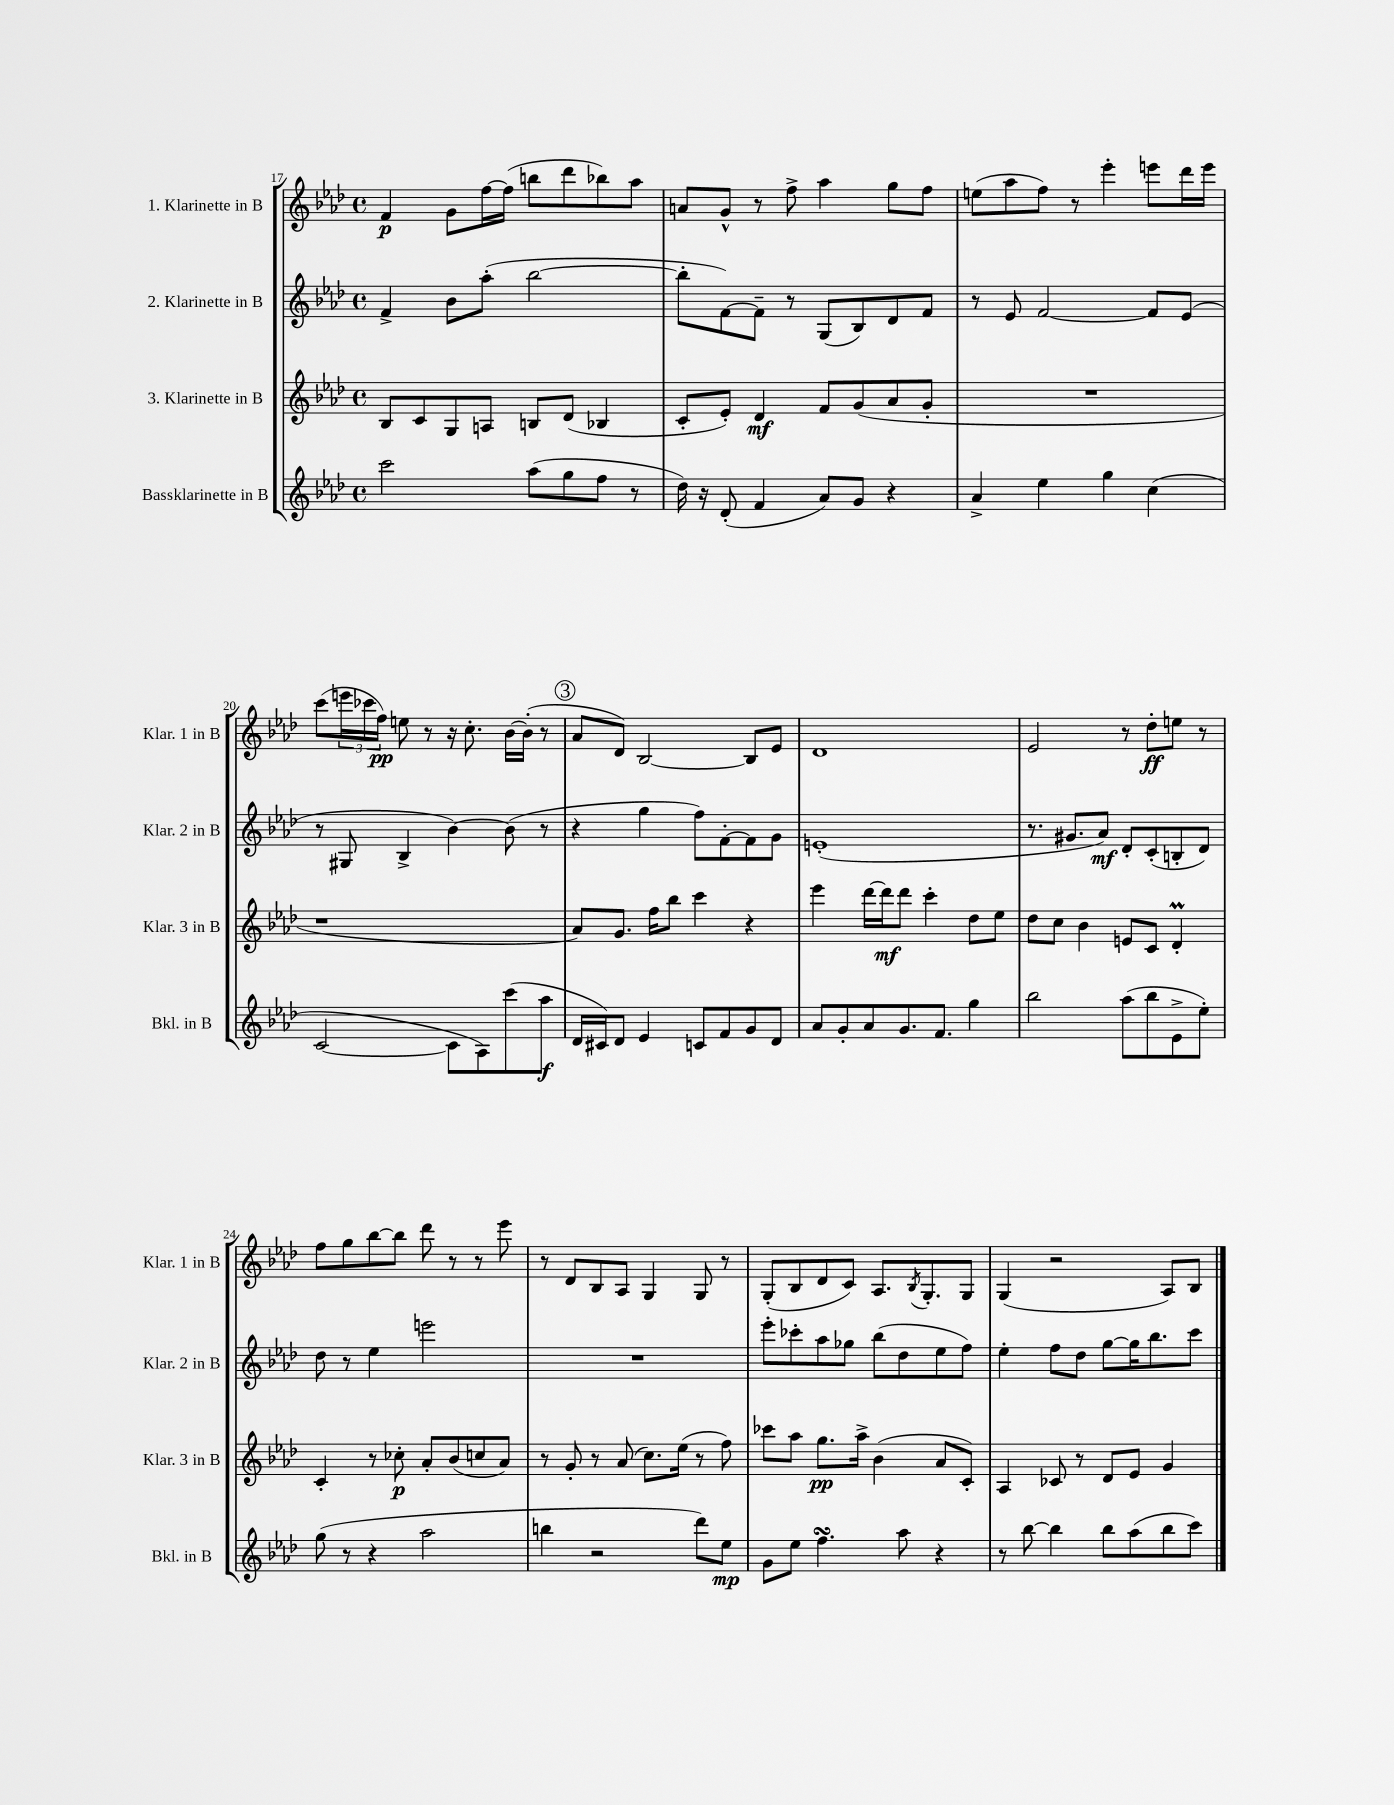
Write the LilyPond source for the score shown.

<<
\new StaffGroup <<
\new Staff = "s0" \with { instrumentName = "1. Klarinette in B" shortInstrumentName = "Klar. 1 in B" } {
    \clef treble \key aes \major \defaultTimeSignature \time 4/4
    f'4\p g'8 f''16~ f''16( b''8 des'''8 bes''8) aes''8 |
    a'8 g'8-^ r8 f''8-> aes''4 g''8 f''8 |
    e''8( aes''8 f''8) r8 ees'''4-. e'''8 des'''16 e'''16 |
    c'''8( \tuplet 3/2 { e'''16 ces'''16 f''16\pp) } e''8 r8 r16 c''8.-. bes'16~ bes'16-.( r8 |
    \mark \markup { \circle "3" } aes'8 des'8) bes2~ bes8 ees'8 |
    des'1 |
    ees'2 r8 des''8-.\ff e''8 r8 |
    f''8 g''8 bes''8~ bes''8 des'''8 r8 r8 ees'''8 |
    r8 des'8 bes8 aes8 g4 g8 r8 |
    g8-.( bes8 des'8 c'8) aes8. \acciaccatura { bes8 } g8.-. g8 |
    g4( r2 aes8) bes8 \bar "|." |
}
\new Staff = "s1" \with { instrumentName = "2. Klarinette in B" shortInstrumentName = "Klar. 2 in B" } {
    \clef treble \key aes \major \defaultTimeSignature \time 4/4
    f'4-> bes'8 aes''8-.( bes''2~ |
    bes''8-. f'8~) f'8-- r8 g8( bes8) des'8 f'8 |
    r8 ees'8 f'2~ f'8 ees'8( |
    r8 gis8 bes4-> bes'4~) bes'8( r8 |
    \mark \markup { \circle "3" } r4 g''4 f''8) f'8~-. f'8 g'8 |
    e'1-.( |
    r8. gis'8. aes'8\mf) des'8-. c'8-.( b8-. des'8) |
    des''8 r8 ees''4 e'''2 |
    R1 |
    ees'''8-. ces'''8-. aes''8 ges''8 bes''8( des''8 ees''8 f''8) |
    ees''4-. f''8 des''8 g''8~ g''16 bes''8. c'''8 \bar "|." |
}
\new Staff = "s2" \with { instrumentName = "3. Klarinette in B" shortInstrumentName = "Klar. 3 in B" } {
    \clef treble \key aes \major \defaultTimeSignature \time 4/4
    bes8 c'8 g8 a8 b8 des'8( bes4 |
    c'8-. ees'8-.) des'4\mf f'8 g'8( aes'8 g'8-. |
    R1 |
    r1 |
    \mark \markup { \circle "3" } aes'8) g'8. f''16 bes''8 c'''4 r4 |
    ees'''4 des'''16~ des'''16\mf des'''8 c'''4-. des''8 ees''8 |
    des''8 c''8 bes'4 e'8 c'8 des'4-.\prall |
    c'4-. r8 ces''8-.\p aes'8-. bes'8( c''8 aes'8) |
    r8 g'8-. r8 aes'8( c''8.) ees''16( r8 f''8) |
    ces'''8 aes''8 g''8.\pp aes''16-> bes'4( aes'8 c'8-.) |
    aes4 ces'8 r8 des'8 ees'8 g'4 \bar "|." |
}
\new Staff = "s3" \with { instrumentName = "Bassklarinette in B" shortInstrumentName = "Bkl. in B" } {
    \clef treble \key aes \major \defaultTimeSignature \time 4/4
    c'''2 aes''8( g''8 f''8 r8 |
    des''16) r16 des'8-.( f'4 aes'8) g'8 r4 |
    aes'4-> ees''4 g''4 c''4( |
    c'2~ c'8 aes8) c'''8( aes''8\f |
    \mark \markup { \circle "3" } des'16 cis'16) des'8 ees'4 c'8 f'8 g'8 des'8 |
    aes'8 g'8-. aes'8 g'8. f'8. g''4 |
    bes''2 aes''8( bes''8 ees'8-> ees''8-.) |
    g''8( r8 r4 aes''2 |
    b''4 r2 des'''8) ees''8\mp |
    g'8 ees''8 f''4.\turn aes''8 r4 |
    r8 bes''8~ bes''4 bes''8 aes''8( bes''8 c'''8) \bar "|." |
}
>>
>>
\layout { \context { \Score currentBarNumber = #17 } }
